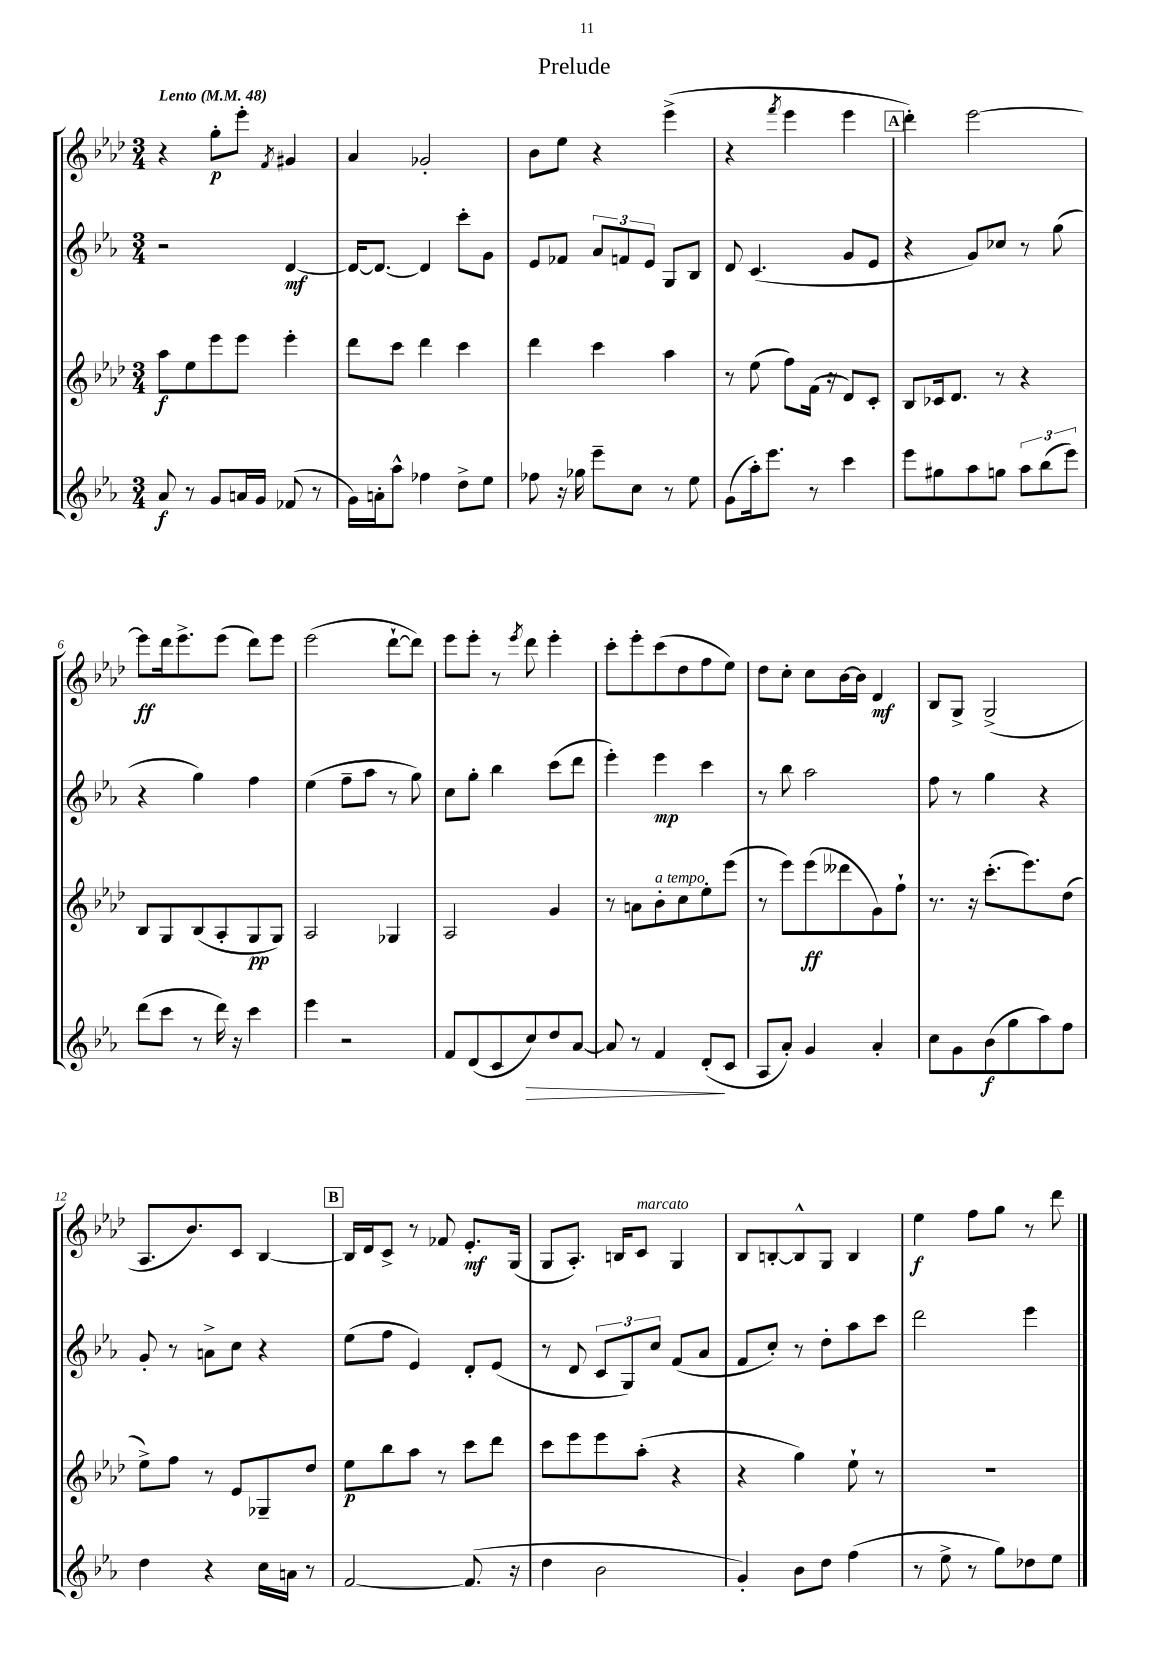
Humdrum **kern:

**kern	**kern	**kern	**kern
*staff4	*staff3	*staff2	*staff1
*clefG2	*clefG2	*clefG2	*clefG2
*k[b-e-a-]	*k[b-e-a-d-]	*k[b-e-a-]	*k[b-e-a-d-]
*M3/4	*M3/4	*M3/4	*M3/4
*MM48	*MM48	*MM48	*MM48
8a-	8aa-	2r	4r
8r	8ee-	.	.
8g	8eee-	.	8gg'
16a	8eee-	.	8eee-'
16g	.	.	.
.	.	.	8qf
(8f-	4eee-'	[4d	4g#
8r	.	.	.
=	=	=	=
16g)	8ddd-	16d_	4a-
16a'	.	8.d_	.
8aa-^^	8ccc	.	.
4ff-	4ddd-	4d]	2g-'
8dd^	4ccc	8ccc'	.
8ee-	.	8g	.
=	=	=	=
8ff-	4ddd-	8e-	8b-
16r	.	8f-	8ee-
16gg-	.	.	.
8eee-~	4ccc	12a-	4r
.	.	12f	.
8cc	.	.	.
.	.	12e-	.
8r	4aa-	8G	(4eee-^
8ee-	.	8B-	.
=	=	=	=
(8g	8r	8d	4r
16aa-')	(8ee-	(4.c	.
8.eee-	.	.	.
.	.	.	8qfff
.	8ff)	.	4eee-
8r	(16f	.	.
.	16r	.	.
4ccc	8d-)	8g	4eee-
.	8c'	8e-	.
=	=	=	=
8eee-	8B-	4r	4ddd-')
8gg#	16c-	.	.
.	8.d-	.	.
8aa-	.	8g)	[2eee-
8gg	8r	8cc-	.
12aa-	4r	8r	.
(12bb-	.	.	.
.	.	(8gg	.
12eee-)	.	.	.
=	=	=	=
(8ddd	8B-	4r	8eee-]
8ccc	8G	.	16ddd-
.	.	.	8.eee-^
8r	(8B-	4gg)	.
16ddd)	8A-'	.	(8eee-
16r	.	.	.
4ccc	8G	4ff	8ddd-)
.	8G)	.	8eee-
=	=	=	=
4eee-	2A-	(4ee-	(2eee-
2r	.	8ff~	.
.	.	8aa-	.
.	4G-	8r	[8ddd-`
.	.	8gg)	8ddd-])
=	=	=	=
8f	2A-	8cc	8eee-
(8d	.	8gg'	8eee-'
8c	.	4bb-	8r
.	.	.	8qeee-
8cc)	.	.	8ddd-
8dd	4g	(8ccc	4eee-'
[8a-	.	8ddd	.
=	=	=	=
8a-]	8r	4eee-')	8ccc'
8r	8a	.	8eee-'
4f	8b-'	4eee-	(8ccc
.	8cc	.	8dd-
(8d'	8ee-'	4ccc	8ff
8c	(8eee-	.	8ee-)
=	=	=	=
8A-	8r	8r	8dd-
8a-')	8eee-)	8bb-	8cc'
4g	(8eee-	2aa-	8cc
.	8ddd--	.	[16b-
.	.	.	16b-]
4a-'	8g)	.	4d-
.	8ff`	.	.
=	=	=	=
8cc	8.r	8ff	8B-
8g	.	8r	8G^
.	16r	.	.
(8b-	(8.ccc'	4gg	(2G^
8gg	.	.	.
.	8.eee-)	.	.
8aa-)	.	4r	.
8ff	(8dd-	.	.
=	=	=	=
4dd	8ee-^)	8g'	8.A-
.	8ff	8r	.
.	.	.	8.b-)
4r	8r	8a^	.
.	8e-	8cc	8c
16cc	8G-~	4r	[4B-
16a	.	.	.
8r	8dd-	.	.
=	=	=	=
[2f	8ee-	(8ee-	16B-]
.	.	.	16d-
.	8bb-	8ff	8c^
.	8aa-	4e-)	8r
.	8r	.	8f-
(8.f]	8ccc	8d'	8.e-'
.	8ddd-	(8e-	.
16r	.	.	(16G
=	=	=	=
4dd	8ccc	8r	8G
.	8eee-	8d	8.A-')
2b-	8eee-	12c	.
.	.	.	16B
.	.	12G)	.
.	(8aa-'	.	8c
.	.	12cc	.
.	4r	(8f	4G
.	.	8a-	.
=	=	=	=
4g')	4r	8f	8B-
.	.	8cc')	[8B'
8b-	4gg)	8r	8B^^]
8dd	.	8dd'	8G
(4ff	8ee-`	8aa-	4B
.	8r	8ccc	.
=	=	=	=
8r	2.r	2ddd	4ee-
8ee-^	.	.	.
8r	.	.	8ff
8gg)	.	.	8gg
8dd-	.	4eee-	8r
8ee-	.	.	8ddd-
==	==	==	==
*-	*-	*-	*-
